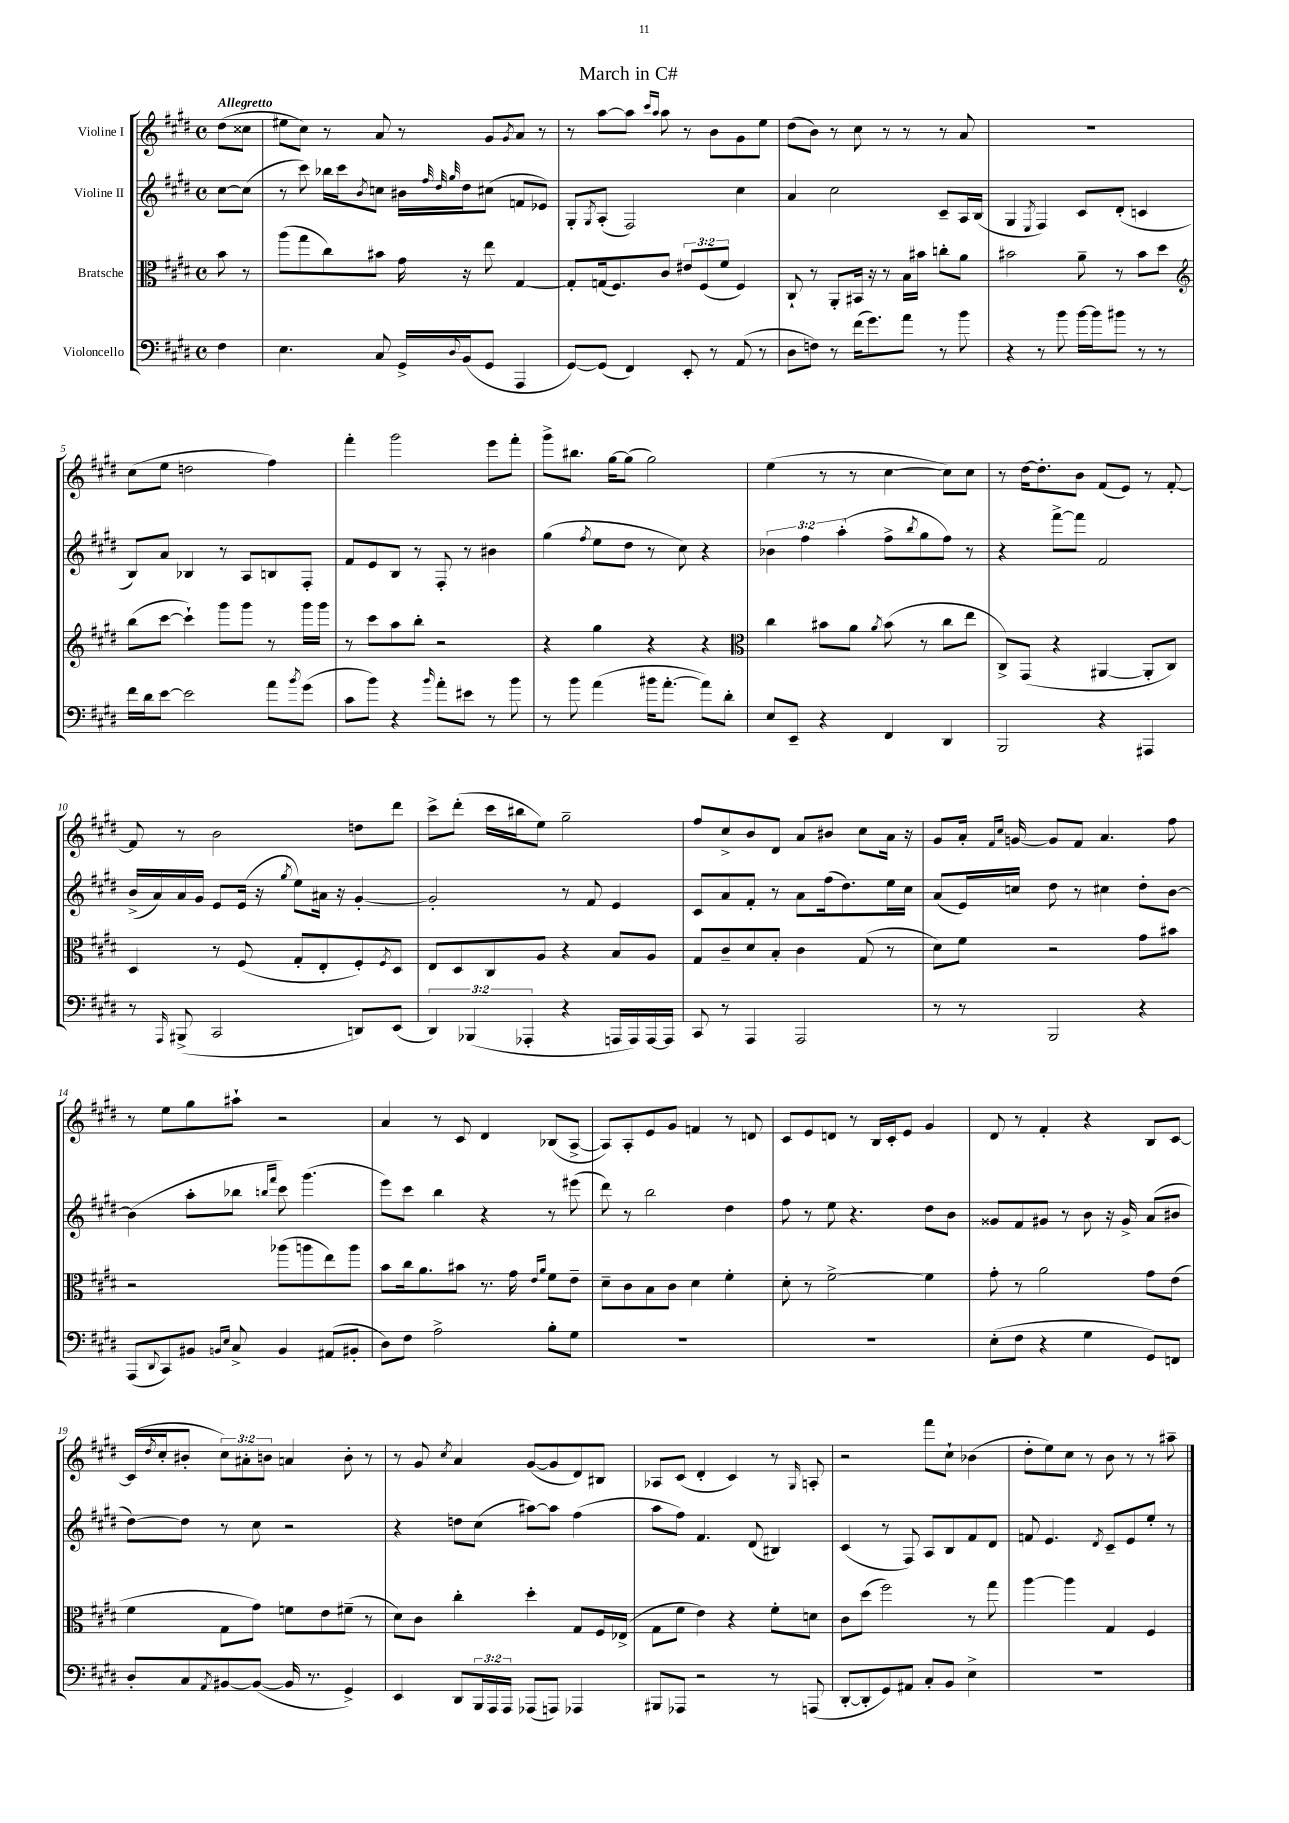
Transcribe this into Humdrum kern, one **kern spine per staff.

**kern	**kern	**kern	**kern
*part4	*part3	*part2	*part1
*staff4	*staff3	*staff2	*staff1
*I"Violoncello	*I"Bratsche	*I"Violine II	*I"Violine I
*clefF4	*clefC3	*clefG2	*clefG2
*k[f#c#g#d#]	*k[f#c#g#d#]	*k[f#c#g#d#]	*k[f#c#g#d#]
*M4/4	*M4/4	*M4/4	*M4/4
*met(c)	*met(c)	*met(c)	*met(c)
=	=	=	=
!	!	!	!LO:TX:a:B:t=Allegretto
4F#\	8b\	[8cc#\L	(8dd#\L
.	8r	(8cc#\J]	8cc##X\J
=1	=1	=1	=1
4.E\	(8aa\L	8r	8ee#X\L
.	8gg#\	8ccc#\)	8cc#\J)
.	8cc#\)	16bb-X\LL	8r
.	.	16ccc#\J	.
.	.	8qb/	.
8C#/	8b#X\J	8ccn\J	8a/
16GG#^/LL	16g#\	16b#X\LL	8r
.	.	32qqff#/	.
.	.	32qqdd#/	.
8qqD#/	.	32qqgg#/	.
(16BB/J	16r	16dd#\J	.
8GG#/J	8ee\	(8cc#X\J	8g#/L
.	.	.	8qg#/
4AAA/	[4G#/	8fn/L	8a/J
.	.	8e-X/J)	8r
=2	=2	=2	=2
[8GG#/L)	8G#'/L]	8G#'/L	8r
.	.	8qG#/	.
(8GG#/J]	(16Gn/k	(8A'/J	[8aa\L
.	8.F#/)	.	.
4FF#/)	.	2F#/)	8aa\J]
.	.	.	16qqccc#/LL
.	.	.	16qqaa/JJ
.	8c#/J	.	8aa\
8EE'/	12e#X/L	.	8r
.	(12F#/	.	.
8r	.	.	8b\L
.	12f#/J	.	.
(8AA/	4F#/)	4cc#\	8g#\
8r	.	.	8ee\J
=3	=3	=3	=3
8D#\L	8C#`/	4a/	(8dd#\L
8Fn\J)	8r	.	8b\J)
8r	8AA'/L	2cc#\	8r
(16f#\KL	16BB#X/Jk	.	8cc#\
8.g#\)	16r	.	.
.	8r	.	8r
8a\J	16B\LL	.	8r
.	16b#X\JJ	.	.
8r	8ccn'\L	8c#~/L	8r
8b\	8a\J	16A/L	8a/
.	.	(16B/JJ	.
=4	=4	=4	=4
4r	2b#X\	4G#/	1r
.	.	8qE/	.
8r	.	4F#/)	.
8b\	.	.	.
[16b\LL	8a~\	8c#/L	.
16b\J]	.	.	.
8b#X\J	8r	(8d#'/J	.
8r	8b#\L	4cn/	.
8r	8dd#\J	.	.
!!LO:LB:g=z
=5	=5	=5	=5
*	*clefG2	*	*
16f#\LL	(8bb\L	8B/L)	(8cc#\L
16d#\J	.	.	.
[8e\J	[8ccc#\J	8a/J	8ee\J
2e\]	4ccc#`\])	4B-X/	2ddn\
.	8ggg#\L	8r	.
.	8ggg#\J	8A/L	.
8a\L	8r	8Bn/	4ff#\)
8qb/	.	.	.
(8g#\J	16ggg#\LL	8F#'/J	.
.	16ggg#\JJ	.	.
=6	=6	=6	=6
8c#\L	8r	8f#/L	4fff#'\
8b\J)	8ccc#\L	8e/	.
4r	8aa\	8B/J	2ggg#\
.	8bb'\J	8r	.
16qqb/	.	.	.
8a'\L	2r	8F#'/	.
8e#X\J	.	8r	.
8r	.	4b#X\	8eee\L
8b\	.	.	8fff#'\J
=7	=7	=7	=7
8r	4r	(4gg#\	8ggg#^\L
8b\	.	.	8.bb#X\J
.	.	8qff#/	.
(4a\	4gg#\	8ee\L	.
.	.	.	[16gg#\KL
.	.	8dd#\J	(8gg#\J]
16b#X\KL	4r	8r	2gg#\)
[8.a'\J	.	.	.
.	.	8cc#\)	.
8a\L])	4r	4r	.
8d#'\J	.	.	.
=8	=8	=8	=8
*	*clefC3	*	*
8E/L	4cc#\	6b-X\	(4ee\
8EE~/J	.	.	.
.	.	6ff#\	.
4r	8b#X\L	.	8r
.	.	(6aa'\	.
.	8a\J	.	8r
.	8qa/	.	.
4FF#/	(8b#\	8ff#^\L	[4cc#\
.	.	8qbb/	.
.	8r	8gg#\	.
4DD#/	8cc#\L	8ff#\J)	8cc#\L])
.	8ee\J	8r	8cc#\J
=9	=9	=9	=9
2BBB/	8C#^/L)	4r	8r
.	(8GG#/J	.	[16dd#\KL
.	.	.	8.dd#'\]
.	4r	[8fff#^\L	.
.	.	8fff#\J]	8b\J
4r	[4AA#X/	2f#/	(8f#/L
.	.	.	8e/J)
4AAA#X/	8AA#'/L]	.	8r
.	8C#/J)	.	[8f#'/
!!LO:LB:g=z
=10	=10	=10	=10
8r	4D#/	(16b^/LL	8f#/]
.	.	16a/)	.
16qqAAA/	.	.	.
(8BBB#X^/	.	16a/	8r
.	.	16g#/JJ	.
2CC#/	8r	8e/L	2b\
.	(8F#/	(16e/Jk	.
.	.	16r	.
.	.	8qgg#/	.
.	8G#'/L	8ee\L)	.
.	8E'/	16a#X\Jk	.
.	.	16r	.
8DDn/L)	8F#'/)	[4g#'/	8ddn\L
.	8qF#/	.	.
(8EE/J	8D#/J	.	8ddd#\J
=11	=11	=11	=11
6DD#/)	8E/L	2g#'/]	8ccc#^\L
.	8D#/	.	(8ddd#'\J
(6BBB-X/	.	.	.
.	8C#/	.	16ccc#\LL
.	.	.	16bb#X\J
6AAA-X'/	.	.	.
.	8A/J	.	8ee\J)
4r	4r	8r	2gg#~\
.	.	8f#/	.
16AAAn/LL	8B/L	4e/	.
16AAA/)	.	.	.
[16AAA/	8A/J	.	.
16AAA/JJ]	.	.	.
=12	=12	=12	=12
8CC#/	8G#/L	8c#/L	8ff#/L
8r	8c#~/	8a/	8cc#^/
4AAA/	8d#/	8f#'/J	8b/
.	8B'/J	8r	8d#/J
2AAA/	4c#\	8a\L	8a/L
.	.	(16ff#\k	8b#X/J
.	.	8.dd#\)	.
.	(8G#/	.	8cc#\L
.	8r	16ee\L	16a\Jk
.	.	16cc#\JJ	16r
=13	=13	=13	=13
8r	8d#\L)	(8a/L	8g#/L
8r	8f#\J	16e/L)	16a'/Jk
.	.	.	16qqf#/LL
.	.	.	16qqcc#/JJ
.	.	16ccn/JJ	[16gn/
2BBB/	2r	8dd#\	8g/L]
.	.	8r	8f#/J
.	.	4cc#X\	4.a/
4r	8g#\L	8dd#'\L	.
.	8b#X\J	[8b\J	8ff#\
!!LO:LB:g=z
=14	=14	=14	=14
(8AAA/L	2r	(4b\]	8r
8qqDD#/	.	.	.
8CC#/)	.	.	8ee\L
8BB#X/J	.	8aa'\L	8gg#\
16qqBBn/LL	.	.	.
16qqE/JJ	.	.	.
8C#^/	.	8bb-X\J	8aa#X`\J
.	.	16qqbbn/LL	.
.	.	16qqfff#/JJ	.
4BB/	(8aa-X\L	8ccc#\)	2r
.	8aan\	(4.ggg#\	.
(8AA#X/L	8ee\)	.	.
8BB#X'/J	8aa\J	.	.
=15	=15	=15	=15
8D#\L)	8b\L	8eee\L)	4a/
8F#\J	16cc#\k	8ccc#\J	.
.	8.a\	.	.
2A^\	.	4bb\	8r
.	8b#X\J	.	8c#/
.	8.r	4r	4d#/
.	16g#\	.	.
.	16qqe/LL	.	.
.	16qqa/JJ	.	.
8B'\L	8f#\L	8r	(8B-X/L
8G#\J	8e~\J	(8eee#X\	[8A^/J
=16	=16	=16	=16
1r	8d#~\L	8ddd#\)	8A/L])
.	8c#\	8r	8A'/
.	8B\	2bb\	8e/
.	8c#\J	.	8g#/J
.	4d#\	.	4fn/
.	4f#'\	4dd#\	8r
.	.	.	8dn/
=17	=17	=17	=17
1r	8d#'\	8ff#\	8c#/L
.	8r	8r	8e/
.	[2f#^\	8ee\	8dn/J
.	.	4.r	8r
.	.	.	16B/LL
.	.	.	16c#'/J
.	.	.	8e/J
.	4f#\]	8dd#\L	4g#/
.	.	8b\J	.
=18	=18	=18	=18
(8E'\L	8g#'\	8g##X/L	8d#/
8F#\J	8r	8f#/	8r
4r	2a\	8g#X/J	4f#'/
.	.	8r	.
4G#\	.	8b\	4r
.	.	16r	.
.	.	16g#^/	.
8GG#/L)	8g#\L	(8a/L	8B/L
8FFn/J	(8e\J	8b#X/J	[8c#/J
!!LO:LB:g=z
=19	=19	=19	=19
8D#'/L	4f#\	[8dd#\L)	(16c#/LL]
.	.	.	8qdd#/
.	.	.	16cc#'/J
8C#/	.	8dd#\J]	8b#X'/J
8qAA/	.	.	.
[8BB#X/	8G#\L	8r	12cc#\L)
.	.	.	12a#X'\
(8BB#/J_	8g#\J)	8cc#\	.
.	.	.	12bn\J
16BB#/]	8fn\L	2r	4an/
8.r	.	.	.
.	8e\	.	.
4GG#^/)	(8f#X~\J	.	8b'\
.	8r	.	8r
=20	=20	=20	=20
4EE/	8d#\L)	4r	8r
.	8c#\J	.	8g#/
.	.	.	8qcc#/
8DD#/L	4cc#'\	8ddn\L	4a/
24BBB/L	.	(8cc#\J	.
24AAA/	.	.	.
24AAA/JJ	.	.	.
(8AAA-X/L	4dd#'\	[8aa#X\L)	([8g#/L
8AAAn/J)	.	8aa#\J]	8g#/]
4AAA-X/	8G#/L	(4ff#\	8d#/)
.	16F#/L	.	8B#X/J
.	(16E-X^/JJ	.	.
=21	=21	=21	=21
8BBB#X/L	8G#\L	8aa\L	8A-X/L
8AAA-X/J	8f#\J	8ff#\J)	(8c#/J
2r	4e\)	4.f#/	4d#'/
.	4r	.	4c#/)
.	.	(8d#/	.
8r	8f#'\L	4B#X/)	8r
.	.	.	16qqG#/
(8AAAn/	8dn\J	.	8An'/
=22	=22	=22	=22
[8DD#'/L	8c#\L	(4c#/	2r
8DD#'/]	(8dd#\J	.	.
8GG#/)	2ff#\)	8r	.
8AA#X/J	.	8F#/)	.
8C#'/L	.	8A/L	8fff#\L
8BB/J	.	8B/	8cc#`\J
4E^\	8r	8f#/	(4b-X\
.	8gg#\	8d#/J	.
=23	=23	=23	=23
1r	[4aa\	8fn/	8dd#'\L
.	.	4.e/	8ee\)
.	4aa\]	.	8cc#\J
.	.	.	8r
.	.	8qd#/	.
.	4G#/	8c#~/L	8b\
.	.	8e/	8r
.	4F#/	8ee'/J	8r
.	.	8r	8aa#X~\
==	==	==	==
*-	*-	*-	*-
